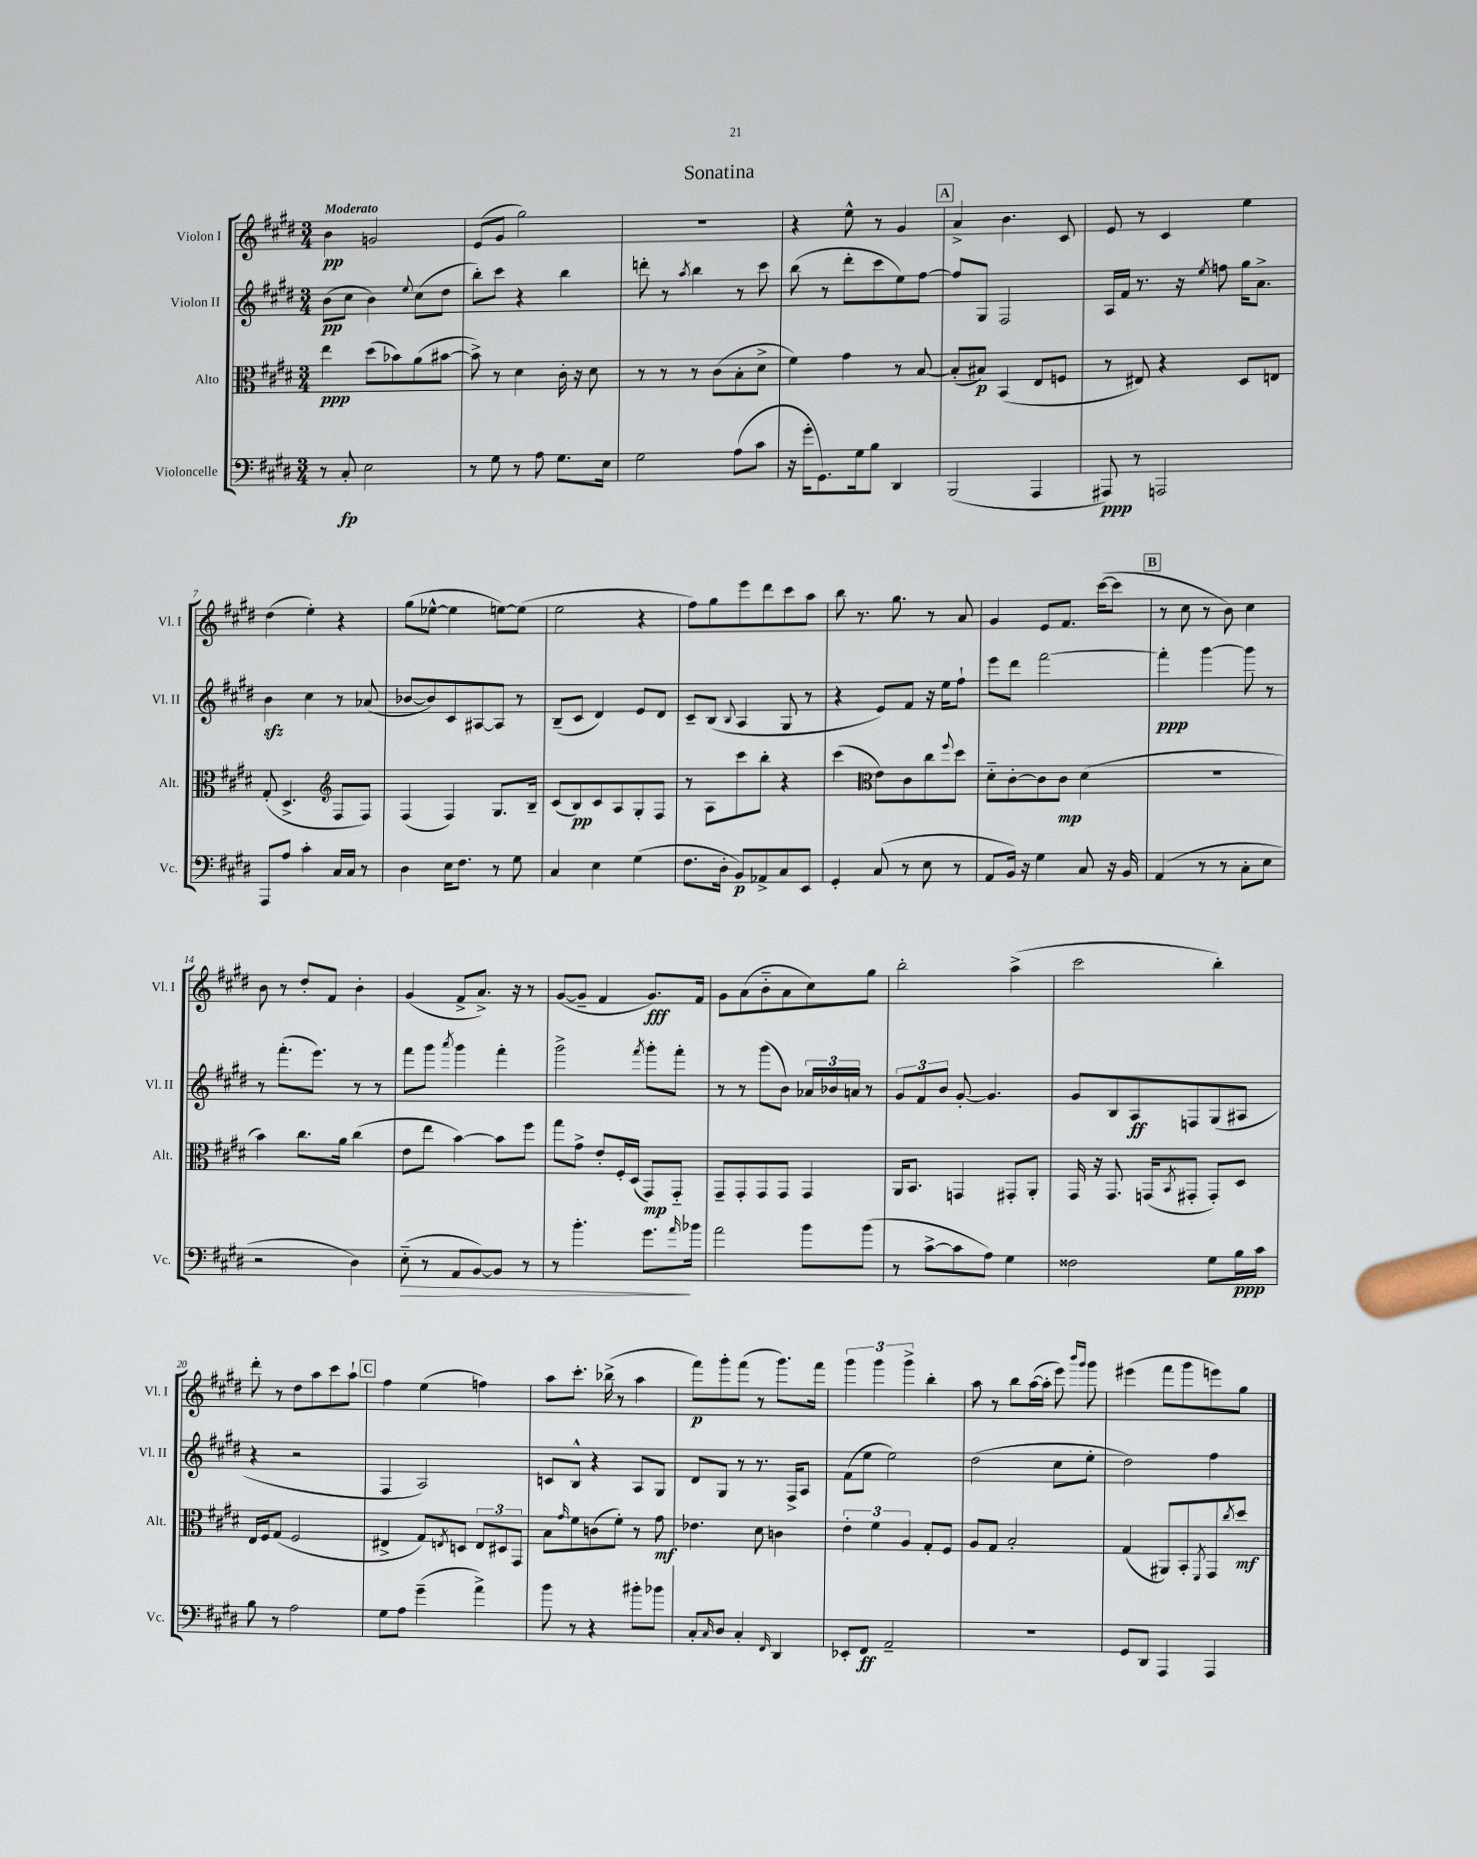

**kern	**kern	**kern	**kern
*staff4	*staff3	*staff2	*staff1
*clefF4	*clefC3	*clefG2	*clefG2
*k[f#c#g#d#]	*k[f#c#g#d#]	*k[f#c#g#d#]	*k[f#c#g#d#]
*M3/4	*M3/4	*M3/4	*M3/4
8r	4ee\	(8b\L	4b\
8C#'/	.	8cc#\J	.
2E\	(8dd#\L	4b\)	2g/
.	8b-\)	.	.
.	.	8qqee/	.
.	(8a\	(8cc#\L	.
.	[8b#\J	8dd#\J	.
=	=	=	=
8r	8b#^\])	8bb'\L)	(8e/L
8G#\	8r	8ccc#\J	8g#/J
8r	4d#\	4r	2gg#\)
8A\	.	.	.
8.G#\L	16c#'\	4bb\	.
.	16r	.	.
.	8d#\	.	.
16E\Jk	.	.	.
=	=	=	=
2G#\	8r	8ddd'\	2.r
.	8r	8r	.
.	.	8qaa/	.
.	8r	4bb\	.
.	(8c#\L	.	.
(8A\L	8B'\	8r	.
8c#\J	8d#^\J	8ccc#\	.
=	=	=	=
16r	4f#\)	(8bb\	4r
16g#'\LK	.	.	.
8.GG#\)	.	8r	.
.	4g#\	8ddd#'\L	8ee^^\
16G#\k	.	.	.
8B\J	.	8ccc#\	8r
4DD#/	8r	8ee\)	4g#/
.	[8B/	[8ff#\J	.
=	=	=	=
(2BBB/	(8B'/]L	8ff#/]L	4a^/
.	8B#/J)	8G#/J	.
.	(4BB/	2F#/	4.b\
4AAA/	8E/L	.	.
.	8F/J	.	8c#/
=	=	=	=
8AAA#/)	8r	16A/LL	8e/
.	.	16f#/JJ	.
8r	8E#/)	8.r	8r
2AAA/	4r	.	4c#/
.	.	16r	.
.	.	8qee/	.
.	.	8ff\	.
.	8D#/L	16gg#\LK	4ee\
.	.	8.a^\J	.
.	8E/J	.	.
=	=	=	=
8AAA/L	(8G#'/	4b\	(4dd#\
8A/J	4.D#^/	.	.
4c#'\	.	4cc#\	4ee'\)
*	*clefG2	*	*
16C#/LL	8F#/L	8r	4r
16C#/JJ	.	.	.
8r	8F#/J)	(8a-/	.
=	=	=	=
4D#\	(4F#/	[8b-/L	(8gg#\L
.	.	8b-/])	[8ee-^^\J
16E\LK	4F#/)	8c#/	4ee-\]
8.F#\J	.	.	.
.	.	[8A#/	.
8r	8.G#/L	8A#/]J	[8ee\L)
8G#\	.	8r	(8ee\]J
.	16B~/Jk	.	.
=	=	=	=
4C#/	(8c#/L	(8B~/L	2ee\
.	8B/)	8c#/J	.
4E\	8c#/	4d#/)	.
.	8A/	.	.
(4G#\	8G#'/	8e/L	4r
.	8F#/J	8d#/J	.
=	=	=	=
8.F#\L	8r	8c#~/L	8ff#\L)
.	8A\L	(8B/J	8gg#\
16D#'\Jk	.	.	.
.	.	8qqB/	.
8BB/L)	8ccc#\	4A/	8eee\
8AA-^/	8bb'\J	.	8ddd#\
8C#/	4r	8G#/	8ccc#\
8EE/J	.	8r	8aa\J
=	=	=	=
4GG#'/	(4ccc#\	4r	8bb\
.	.	.	8.r
*	*clefC3	*	*
(8C#/	8e\L)	8e/L)	.
.	.	.	8.gg#\
8r	8c#\	8f#/J	.
8E\	8cc#\	16r	8r
.	.	16ee\LK	.
.	8qqff#/	.	.
8r	8dd#\J	8ff#`\J	8a/
=	=	=	=
8AA/L	8d#'~\L	8eee\L	4g#/
16BB/Jk)	[8c#'\	8ddd#\J	.
16r	.	.	.
4G#\	8c#\]	[2fff#\	8e/L
.	8c#\J	.	8.f#/J
8C#/	(4d#\	.	.
.	.	.	([16ccc#\LK
16r	.	.	8ccc#\]J
16BB/	.	.	.
=	=	=	=
(4AA/	2.r	4fff#'\]	8r
.	.	.	8cc#\
8r	.	[4ggg#\	8r
8r	.	.	8b\)
8C#'\L	.	8ggg#\]	4cc#\
8E\J	.	8r	.
=	=	=	=
2r	4b\)	8r	8b\
.	.	(8.fff#'\L	8r
.	8.cc#\L	.	8dd#'/L
.	.	8.eee\J)	.
.	.	.	8f#/J
.	16a\Jk	.	.
4D#\)	(4cc#\	8r	4b'\
.	.	8r	.
=	=	=	=
(8E'~\	8e\L	8fff#\L	(4g#/
8r	8ee\J	8ggg#\J	.
.	.	8qaaa/	.
8AA/L	[4b\)	4ggg#\	8f#^/L
[8BB/)	.	.	8.a^/J)
8BB/]J	8b\]L	4fff#'\	.
.	.	.	16r
8r	8ff#\J	.	8r
=	=	=	=
8r	8gg#\L	2ggg#^\	([8g#/L
4.b'\	8g#^\J	.	8g#~/]J
.	8e'/L	.	4f#/
.	16F#'/L	.	.
.	(16D#/JJ	.	.
.	.	8qfff#/	.
8.g#\L	8GG#/L)	8ggg#'\L	8.g#/L)
.	8GG#'~/J	8fff#'\J	.
16qqa/	.	.	.
16b-\Jk	.	.	16f#/Jk
=	=	=	=
2a\	8GG#~/L	8r	8g#\L
.	8GG#'/	8r	(8a\
.	8GG#/	(8ggg#\L	8b'~\
.	8GG#/J	8b\J)	8a\
8b\L	4GG#/	24a-/LL	8cc#\)
.	.	24b-/	.
.	.	24a/JJ	.
(8b\J	.	8r	8gg#\J
=	=	=	=
8r	16AA/LK	12g#/L	2bb'\
.	8.BB/J	.	.
.	.	12f#/	.
[8c#^\L	.	.	.
.	.	12b/J	.
8c#\]	4GG/	[8g#'/	.
8A\J)	.	4.g#/]	.
4G#\	8GG#'/L	.	(4aa^\
.	8AA'/J	.	.
=	=	=	=
2F##\	16GG#/	8g#/L	2ccc#\
.	16r	.	.
.	8.GG#/	8B/	.
.	.	8A/	.
.	(16GG/LK	.	.
.	8qBB/	.	.
.	8GG#'/J	8F/	.
8G#\L	8GG#'/L)	(8G#/	4bb'\)
16B\L	8D#/J	8A#/J	.
16c#\JJ	.	.	.
=	=	=	=
8B\	16E/LL	4r	8ddd#'\
.	16F#/J	.	.
8r	(8G#/J	.	8r
2A\	2F#/	2r	8dd#\L
.	.	.	8aa\
.	.	.	8ccc#\
.	.	.	8aa`\J
=	=	=	=
8G#\L	4E#^/	4F#/	4ff#\
8A\J	.	.	.
(4g#~\	8G#/L)	2A/)	(4ee\
.	8qE/	.	.
.	8D/J	.	.
4a^\)	12E/L	.	4ff\)
.	12D#/	.	.
.	12GG#/J	.	.
=	=	=	=
8b\	8B\L	8c/L	8aa\L
.	16qqg#/	.	.
8r	8f#\	8B^^/J	8.ccc#'\J
4r	(8c\	4r	.
.	.	.	(16bb-^\
.	8f#'\J)	.	8r
8b#'\L	8r	8A/L	4aa\
8b-\J	8g#\	8G#/J	.
=	=	=	=
8C#'/L	4.e-\	8d#/L	8fff#\L)
16qqC#/	.	.	.
8D#/J	.	8G#/J	8ggg#'\
4C#'/	.	8r	(8fff#\J
.	8d#\	8.r	8r
16qqFF#/	.	.	.
4DD#/	4c\	.	8.ggg#\L)
.	.	16F#^/LK	.
.	.	8A/J	.
.	.	.	16fff#\Jk
=	=	=	=
8EE-'/L	6e'\	(8f#\L	6ggg#\
8FF#/J	.	8ee\J	.
.	6f#\	.	6ggg#\
2AA~/	.	2ee\)	.
.	6A/	.	6ggg#^\
.	8G#'/L	.	4bb'\
.	8F#/J	.	.
=	=	=	=
2.r	8A/L	(2dd#\	8aa\
.	8G#/J	.	8r
.	2B'/	.	8bb\L
.	.	.	([16aa\L
.	.	.	16aa'\]JJ
.	.	8cc#\L	8eee\)
.	.	.	16qqbbb/LL
.	.	.	16qqggg#/JJ
.	.	8ee'\J	8ggg#\
=	=	=	=
8GG#/L	(4G#/	2dd#\)	(4eee#\
8DD#/J	.	.	.
4AAA/	8AA#/L)	.	8fff#\L
.	8BB'/	.	8ggg#\
.	8qFF#/	.	.
4AAA/	8GG#/	4ff#\	8eee\)
.	8qcc#/	.	.
.	8dd#/J	.	8gg#\J
==	==	==	==
*-	*-	*-	*-
